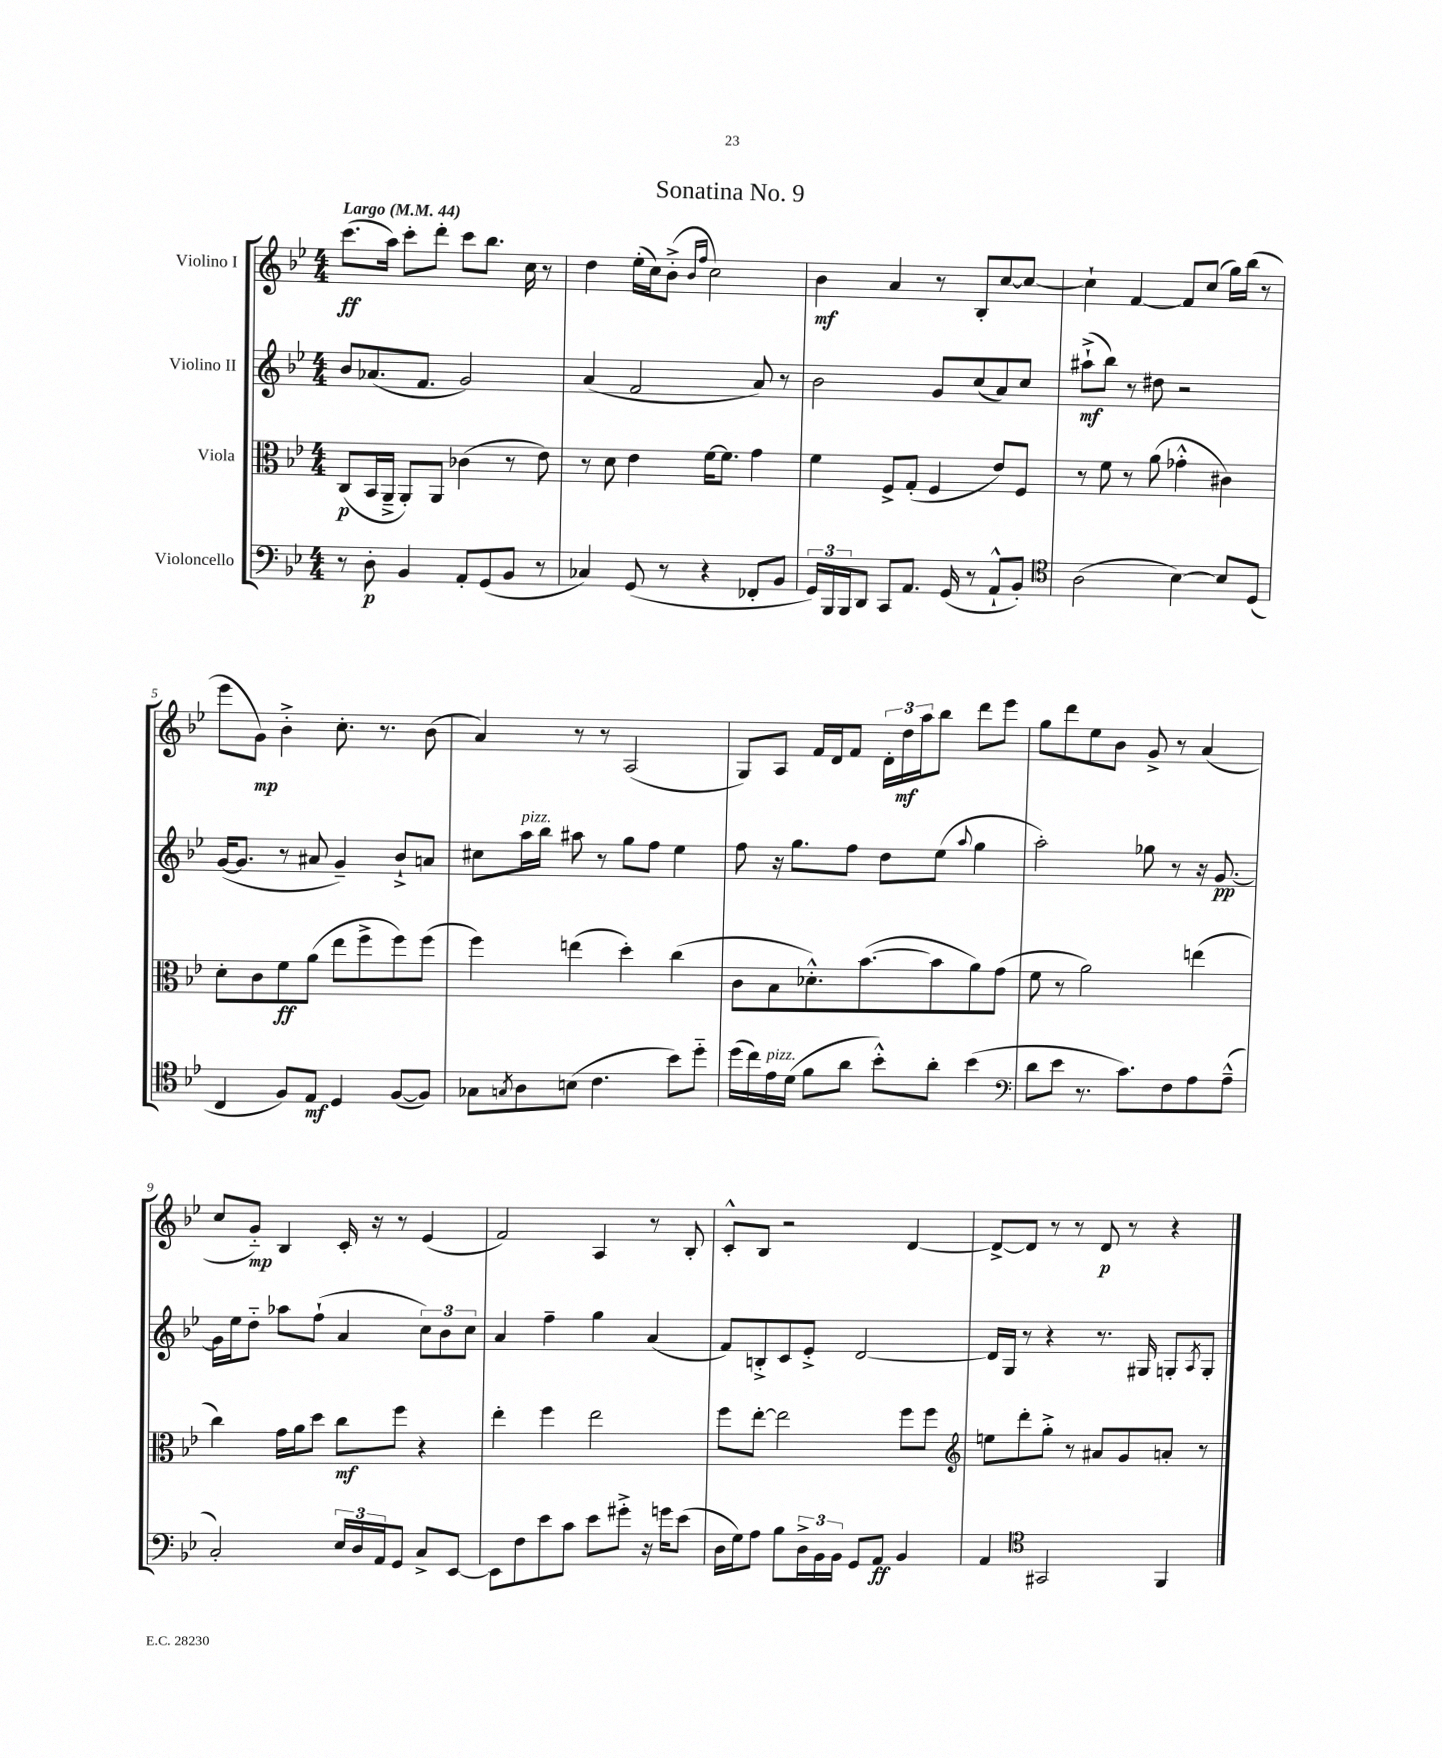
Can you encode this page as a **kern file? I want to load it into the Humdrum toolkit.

**kern	**kern	**kern	**kern
*staff4	*staff3	*staff2	*staff1
*clefF4	*clefC3	*clefG2	*clefG2
*k[b-e-]	*k[b-e-]	*k[b-e-]	*k[b-e-]
*M4/4	*M4/4	*M4/4	*M4/4
*MM44	*MM44	*MM44	*MM44
8r	(8C	8b-	(8.ccc
8D'	16BB-	(8.a-	.
.	16AA~^	.	16aa)
4BB-	8AA')	.	8ccc'
.	.	8.f	.
.	8AA	.	8ddd'
8AA'	(4c-	2g)	8ccc
(8GG	.	.	8.bb-
8BB-	8r	.	.
.	.	.	16cc
8r	8e-)	.	8r
=	=	=	=
4C-)	8r	(4a	4dd
.	8d	.	.
(8GG	4e-	2f	(16ee-'
.	.	.	16cc)
8r	.	.	(8b-'^
.	.	.	16qqb-
.	.	.	16qqff
4r	[16f	.	2cc)
.	8.f]	.	.
8FF-'	4g	8a)	.
8BB-	.	8r	.
=	=	=	=
24GG)	4f	2b-	4b-
24BBB-	.	.	.
24BBB-	.	.	.
8DD	.	.	.
8CC	8F^	.	4a
8.AA	(8G'	.	.
.	4F	8g	8r
(16GG	.	.	.
8r	.	(8cc	8B-'
8AA`^^	8e-)	8a)	[8cc
8BB-')	8F	8cc	8cc_
=	=	=	=
*clefC4	*	*	*
(2A	8r	(8aa#`^	4cc`]
.	8f	8bb-)	.
.	8r	8r	[4f
.	(8a	8dd#	.
[4B-)	4g-'^^	2r	8f]
.	.	.	(8cc
8B-]	4c#)	.	16gg)
.	.	.	(16bb-
(8D	.	.	8r
=	=	=	=
4C	8d'	([16g	8eee-
.	.	8.g]	.
.	8c	.	8g)
8F)	8f	8r	4b-'^
8E-	(8a	8a#	.
4D	8ee-	4g~)	8.cc'
.	8ff^	.	.
.	.	.	8.r
([8F	8ff)	8b-`^	.
8F])	(8ff	8a	(8b-
=	=	=	=
8G-	4ff)	8cc#	4a)
8qG	.	.	.
8A	.	16aa	.
.	.	16bb-	.
(8B	(4ee	8aa#	8r
4.c	.	8r	8r
.	4dd')	8gg	(2A
.	.	8ff	.
8b-)	(4cc	4ee-	.
8dd'~	.	.	.
=	=	=	=
(16dd	8c	8ff	8G)
16cc)	.	.	.
16e-	8B-	16r	8A
(16d	.	8.gg	.
8f	8.d-'^^)	.	16f
.	.	.	16d
8a	.	8ff	8f
.	([8.b-	.	.
8b-'^^)	.	8dd	24d'
.	.	.	24dd
.	.	.	24aa
8a'	8b-]	(8ee-	8bb-
.	.	8qqaa	.
(4b-	8a)	4gg	8ddd
.	(8g	.	8eee-
=	=	=	=
*clefF4	*	*	*
8d	8f	2aa')	8gg
8e-	8r	.	8ddd
8.r	2a)	.	8ee-
.	.	.	8b-
8.c)	.	.	.
.	.	8gg-	8g^
8F	.	8r	8r
8A	(4ee	16r	(4a
.	.	[8.g	.
(8A~^^	.	.	.
=	=	=	=
2C')	4cc)	16g]	8cc
.	.	16ee-	.
.	.	8dd'~	8g'~)
.	16g	8aa-	4B-
.	16a	.	.
.	8dd	(8ff`	.
24E-	8cc	4a	16c'
24D	.	.	.
.	.	.	16r
24AA	.	.	.
8GG	8ff	.	8r
8C^	4r	12cc)	(4e-
.	.	12b-	.
[8EE-	.	.	.
.	.	12cc	.
=	=	=	=
8EE-]	4ee-'	4a	2f)
8F	.	.	.
8e-	4ff	4ff~	.
8c	.	.	.
8e-	2ee-	4gg	4A
8g#'^	.	.	.
16r	.	(4a	8r
16g	.	.	.
(8e-	.	.	8B-'
=	=	=	=
16D	8ff	8f)	8c'^^
16G)	.	.	.
8A	[8ee-'	8B'^	8B-
8B-	2ee-]	8c	2r
24D^	.	8e-'^	.
24BB-	.	.	.
24BB-	.	.	.
8GG	.	[2d	.
8AA	.	.	.
4BB-	8ff	.	[4d
.	8ff	.	.
=	=	=	=
*	*clefG2	*	*
4AA	8ee	16d]	8d^_
.	.	16G	.
.	8ddd'	8r	8d]
*clefC4	*	*	*
2GG#	8gg'^	4r	8r
.	8r	.	8r
.	8a#	8.r	8d
.	8g	.	8r
.	.	16G#	.
4FF	8a'	8G'	4r
.	.	8qA	.
.	8r	8G'	.
==	==	==	==
*-	*-	*-	*-
